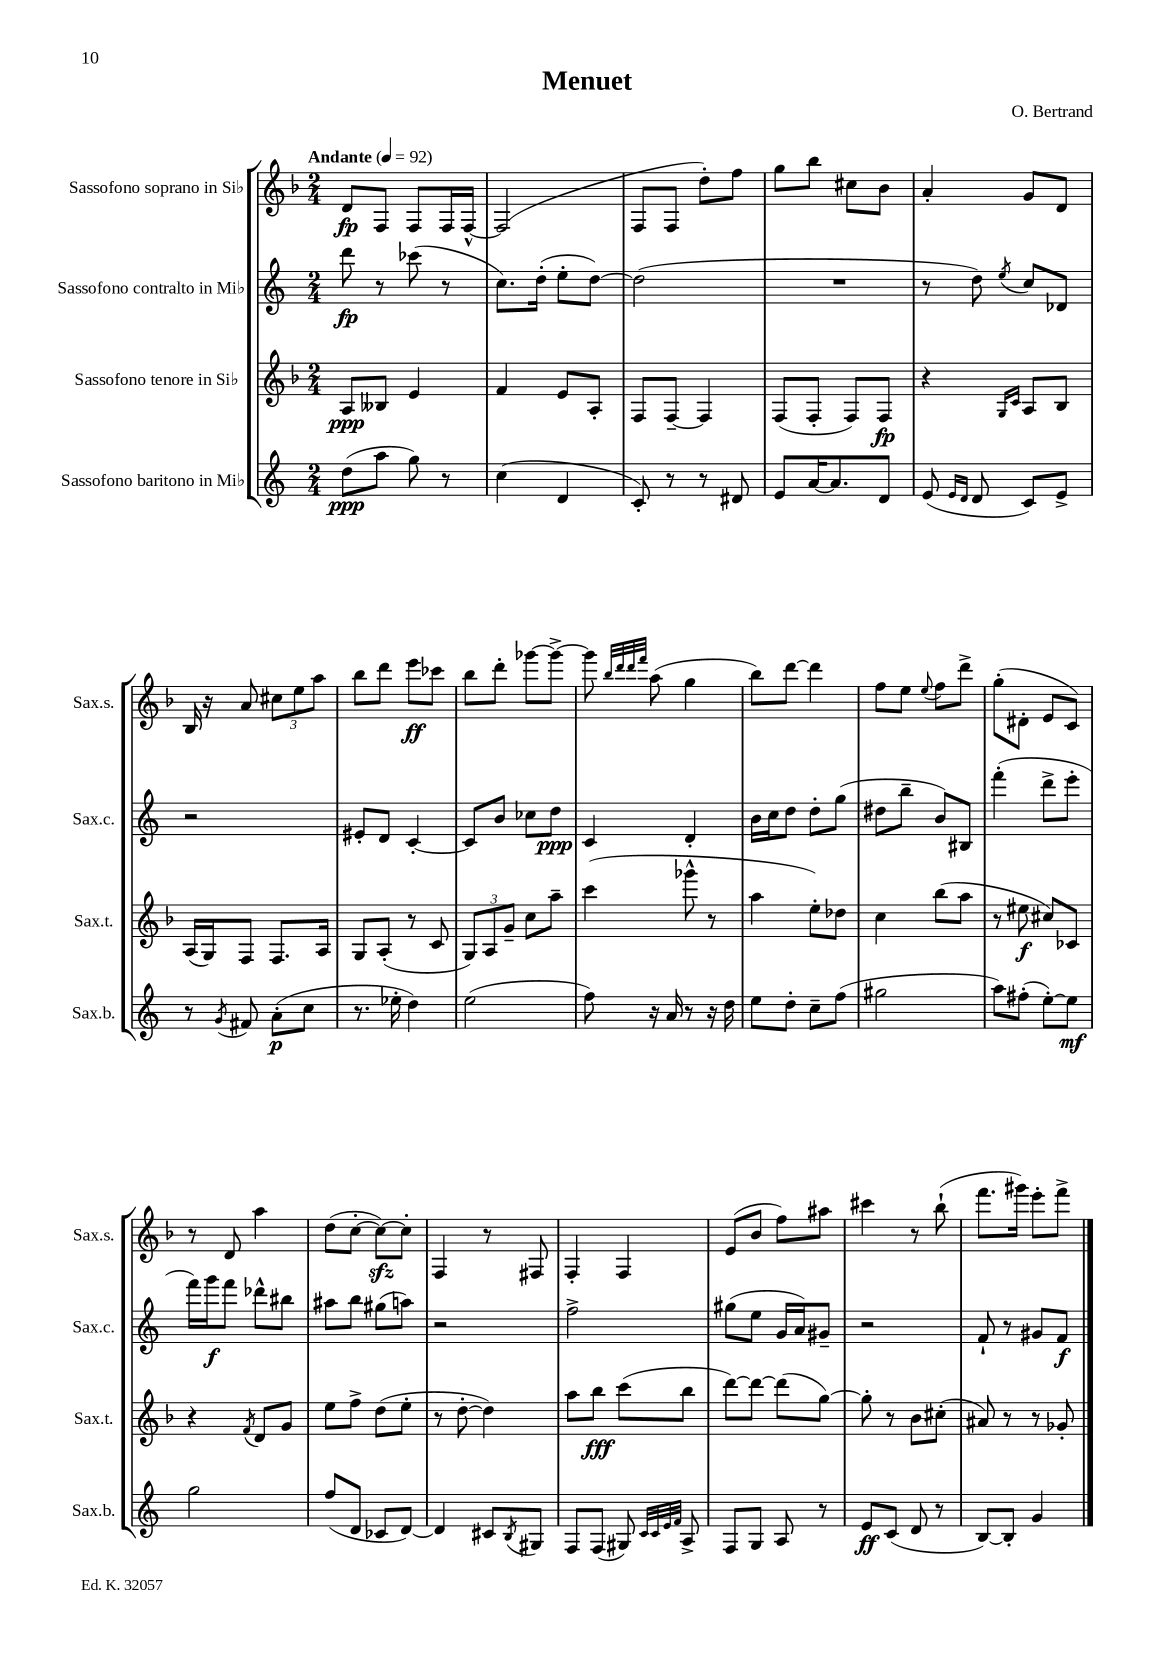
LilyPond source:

\header { title = "Menuet" composer = "O. Bertrand" }
<<
\new StaffGroup <<
\new Staff = "s0" \with { instrumentName = "Sassofono soprano in Sib" shortInstrumentName = "Sax.s." } {
    \clef treble \key f \major \numericTimeSignature \time 2/4 \tempo "Andante" 4 = 92
    d'8\fp f8 f8 f16 f16~-^ |
    f2( |
    f8 f8 d''8-.) f''8 |
    g''8 bes''8 cis''8 bes'8 |
    a'4-. g'8 d'8 |
    bes16 r16 a'8 \tuplet 3/2 { cis''8 e''8 a''8 } |
    bes''8 d'''8 e'''8\ff ces'''8 |
    bes''8 d'''8-. ges'''8~ ges'''8~-> |
    ges'''8 \grace { bes''32 d'''32 d'''32 f'''32 } a''8( g''4 |
    bes''8) d'''8~ d'''4 |
    f''8 e''8 \appoggiatura { e''8 } f''8 d'''8-> |
    g''8-.( dis'8-. e'8 c'8) |
    r8 d'8 a''4 |
    d''8( c''8~-. c''8~\sfz) c''8-. |
    f4 r8 fis8 |
    f4-. f4 |
    e'8( bes'8 f''8) ais''8 |
    cis'''4 r8 bes''8-!( |
    f'''8. gis'''16) e'''8-. f'''8-> \bar "|." |
}
\new Staff = "s1" \with { instrumentName = "Sassofono contralto in Mib" shortInstrumentName = "Sax.c." } {
    \clef treble \key c \major \numericTimeSignature \time 2/4
    d'''8\fp r8 ces'''8( r8 |
    c''8.) d''16-.( e''8-. d''8~) |
    d''2( |
    R2 |
    r8 d''8) \acciaccatura { e''8 } c''8 des'8 |
    r2 |
    eis'8-. d'8 c'4~-. |
    c'8 b'8 ces''8 d''8\ppp |
    c'4 d'4-. |
    b'16 c''16 d''8 d''8-. g''8( |
    dis''8 b''8-- b'8) bis8 |
    f'''4-.( d'''8-> e'''8-. |
    f'''16) g'''16\f f'''8 des'''8-^ bis''8 |
    ais''8 b''8 gis''8( a''8) |
    r2 |
    f''2-> |
    gis''8( e''8 g'16 a'16) gis'8-- |
    r2 |
    f'8-! r8 gis'8 f'8\f \bar "|." |
}
\new Staff = "s2" \with { instrumentName = "Sassofono tenore in Sib" shortInstrumentName = "Sax.t." } {
    \clef treble \key f \major \numericTimeSignature \time 2/4
    a8\ppp beses8 e'4 |
    f'4 e'8 a8-. |
    f8 f8~-- f4 |
    f8( f8-. f8) f8\fp |
    r4 \grace { g16 c'16 } a8 bes8 |
    a16( g16) f8 f8. a16 |
    g8 a8-.( r8 c'8 |
    \tuplet 3/2 { g8) a8 g'8-- } c''8 a''8-- |
    c'''4( ges'''8-^ r8 |
    a''4 e''8-.) des''8 |
    c''4 bes''8( a''8 |
    r8 eis''8\f cis''8) ces'8 |
    r4 \acciaccatura { f'8 } d'8 g'8 |
    e''8 f''8-> d''8( e''8-. |
    r8 d''8~-. d''4) |
    a''8 bes''8\fff c'''8( bes''8 |
    d'''8~) d'''8~ d'''8( g''8~) |
    g''8-. r8 bes'8 cis''8-.( |
    ais'8) r8 r8 ges'8-. \bar "|." |
}
\new Staff = "s3" \with { instrumentName = "Sassofono baritono in Mib" shortInstrumentName = "Sax.b." } {
    \clef treble \key c \major \numericTimeSignature \time 2/4
    d''8\ppp( a''8 g''8) r8 |
    c''4( d'4 |
    c'8-.) r8 r8 dis'8 |
    e'8 a'16~ a'8. d'8 |
    e'8( \grace { e'16 d'16 } d'8 c'8) e'8-> |
    r8 \acciaccatura { g'8 } fis'8 a'8-.\p( c''8 |
    r8. ees''16-. d''4) |
    e''2( |
    f''8) r16 a'16 r8 r16 d''16 |
    e''8 d''8-. c''8-- f''8( |
    gis''2 |
    a''8) fis''8-.( e''8~-.) e''8\mf |
    g''2 |
    f''8( d'8 ces'8 d'8~) |
    d'4 cis'8 \acciaccatura { b8 } gis8 |
    f8 f8( gis8) \grace { c'32 c'32 e'32 f'32 } a8-> |
    f8 g8 a8 r8 |
    e'8\ff c'8( d'8 r8 |
    b8~) b8-. g'4 \bar "|." |
}
>>
>>
\layout { \context { \Score \remove "Bar_number_engraver" } }
